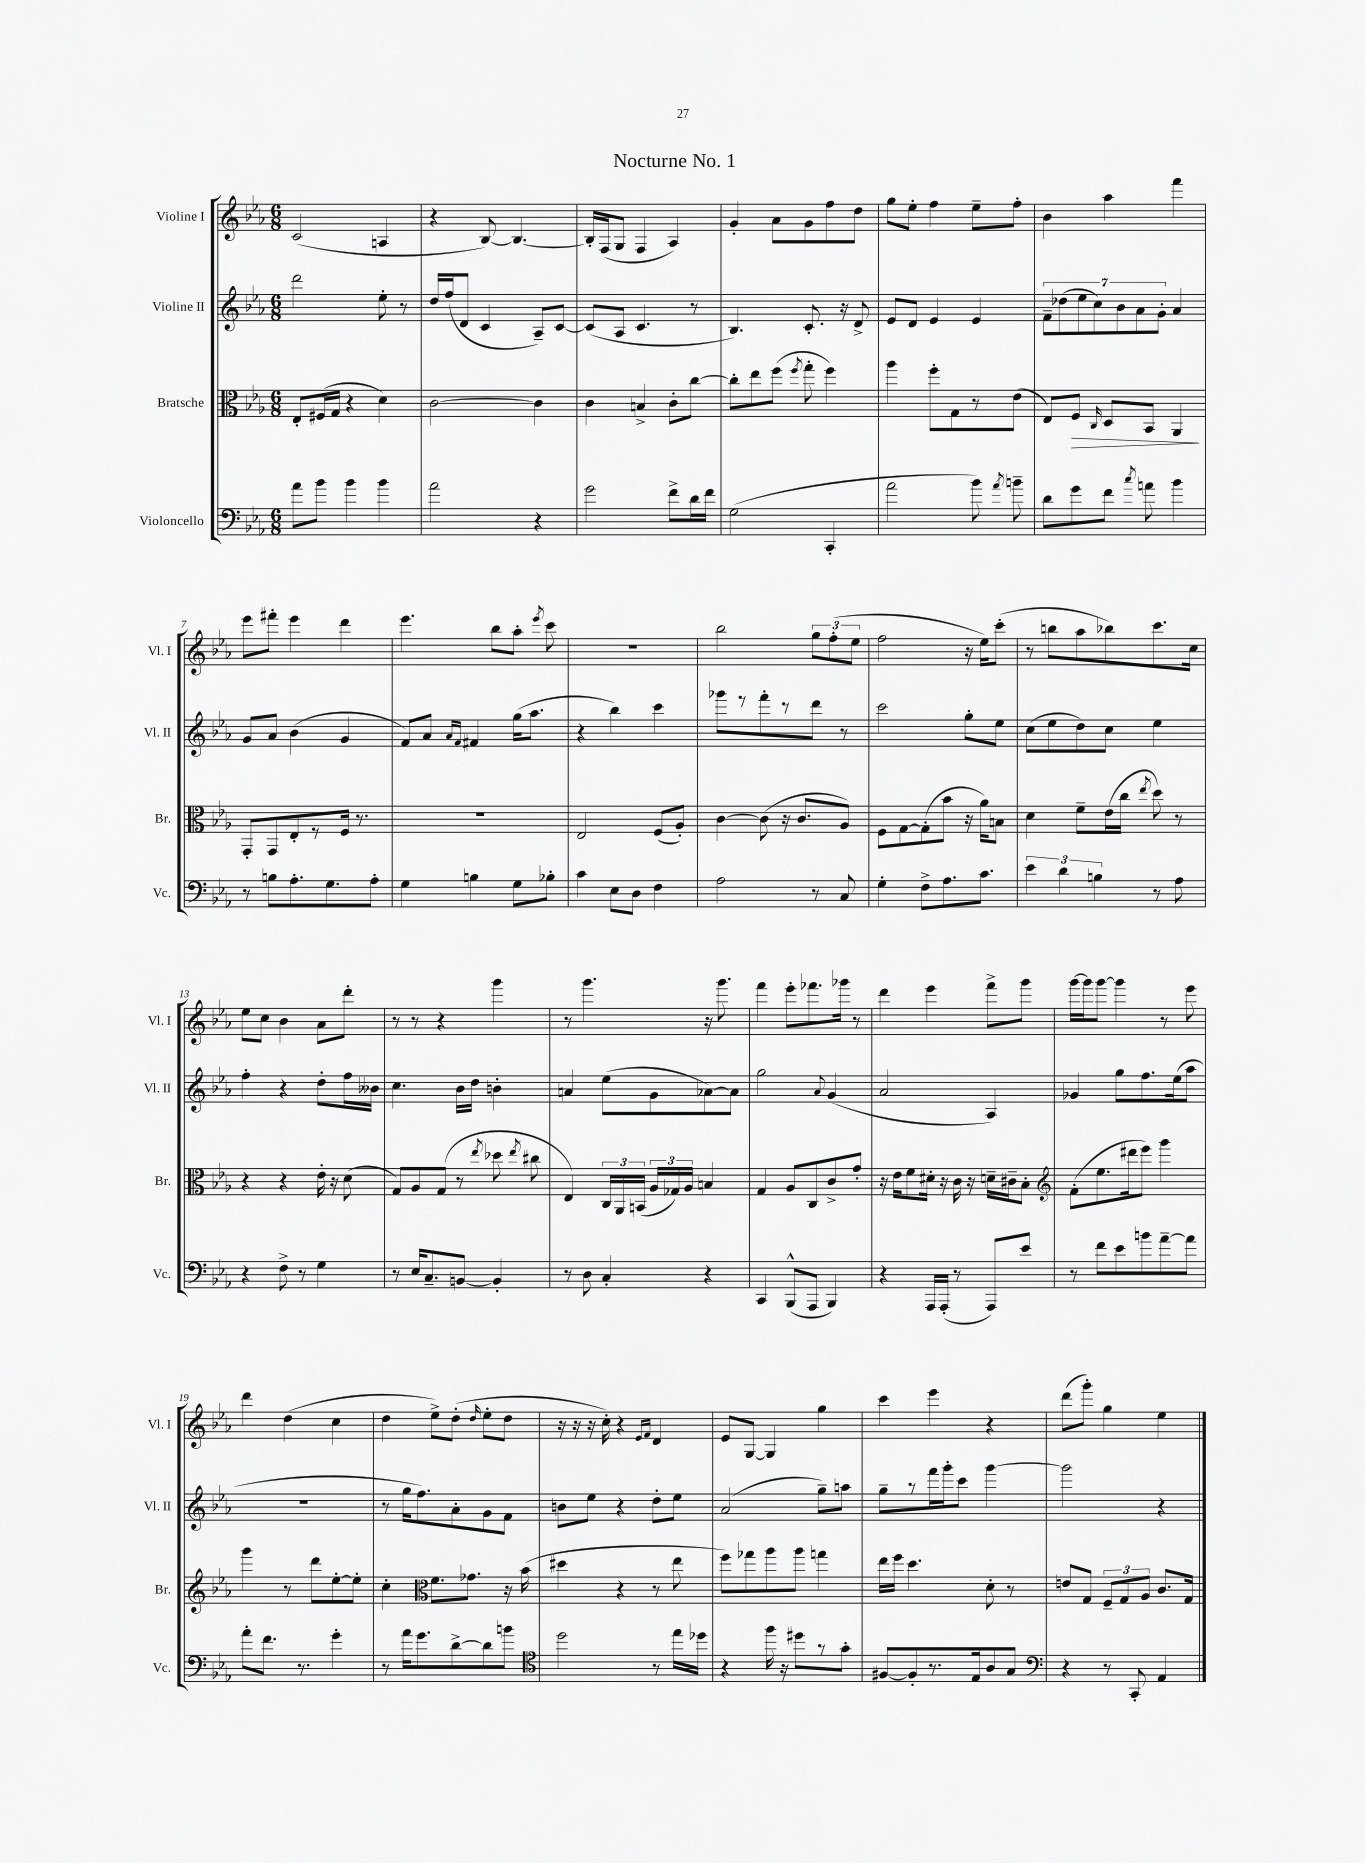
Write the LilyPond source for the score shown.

\header { title = "Nocturne No. 1" }
<<
\new StaffGroup <<
\new Staff = "s0" \with { instrumentName = "Violine I" shortInstrumentName = "Vl. I" } {
    \clef treble \key ees \major \numericTimeSignature \time 6/8
    \autoBeamOff c'2( a4 |
    r4 bes8~) bes4.~ |
    bes16[-. f16( g8] f4 aes4) |
    g'4-. aes'8[ g'8 f''8 d''8] |
    g''8[ ees''8]-. f''4 ees''8[-- f''8]-. |
    bes'4 aes''4 f'''4 |
    ees'''8[ fis'''8]-. ees'''4 d'''4 |
    ees'''4. bes''8[ aes''8]-. \acciaccatura { ees'''8 } c'''8 |
    R2. |
    bes''2 \tuplet 3/2 { g''8[ f''8-.( ees''8] } |
    f''2 r16 ees''16[) c'''8]-.( |
    r8 b''8[ aes''8 bes''8) c'''8. c''16] |
    ees''8[ c''8] bes'4 aes'8[ d'''8]-. |
    r8 r8 r4 g'''4 |
    r8 g'''4. r16 g'''8. |
    f'''4 ees'''8[-. fes'''8. ges'''16] r8 |
    d'''4 ees'''4 f'''8[-> g'''8] |
    g'''16[~ g'''16 g'''8]~ g'''4 r8 ees'''8 |
    d'''4 d''4( c''4 |
    d''4 ees''8[->) d''8]-.( \grace { d''16 } ees''8[-. d''8] |
    r16 r16 r16 c''16-.) r4 \grace { ees'16[ f'16] } d'4 |
    ees'8[ g8]~ g4 g''4 |
    c'''4 ees'''4 r4 |
    d'''8[( g'''8]-.) g''4 ees''4 \bar "|." |
}
\new Staff = "s1" \with { instrumentName = "Violine II" shortInstrumentName = "Vl. II" } {
    \clef treble \key ees \major \numericTimeSignature \time 6/8
    \autoBeamOff d'''2 ees''8-. r8 |
    d''16[ f''16( d'8] c'4 aes8[--) c'8]~ |
    c'8[( aes8] c'4. r8 |
    bes4.) c'8.-. r16 d'8-> |
    ees'8[ d'8] ees'4 ees'4 |
    \tuplet 7/4 { f'8[-- des''8( ees''8 c''8) bes'8 aes'8 g'8]-. } aes'4 |
    g'8[ aes'8] bes'4( g'4 |
    f'8[) aes'8] \grace { aes'16[ f'16] } fis'4 g''16[( aes''8.] |
    r4 bes''4) c'''4 |
    ges'''8[ r8 f'''8-. r8 d'''8] r8 |
    c'''2 g''8[-. ees''8] |
    c''8[( ees''8 d''8) c''8] ees''4 |
    f''4-. r4 d''8[-. f''16 beses'16] |
    c''4. bes'16[ d''16] b'4-. |
    a'4 ees''8[( g'8 aes'8~) aes'8] |
    g''2 \appoggiatura { aes'8 } g'4( |
    aes'2 aes4) |
    ges'4 g''8[ f''8. ees''16( aes''8] |
    R2. |
    r8 g''16[ f''8.) aes'8-. g'8 f'8] |
    b'8[ ees''8] r4 d''8[-. ees''8] |
    aes'2( g''8[--) a''8] |
    g''8[-- r8 f'''16 g'''16-. c'''8] g'''4~ |
    g'''2 r4 \bar "|." |
}
\new Staff = "s2" \with { instrumentName = "Bratsche" shortInstrumentName = "Br." } {
    \clef alto \key ees \major \numericTimeSignature \time 6/8
    \autoBeamOff ees8[-. fis16( g16] r4 d'4) |
    c'2~ c'4 |
    c'4 b4-> c'8[-. c''8]~ |
    c''8[-. ees''8 f''8]( \acciaccatura { f''8 } g''8-. f''4) |
    aes''4 f''8[-. g8 r8 ees'8]( |
    ees8[) f8]\> \grace { c16 } d8[ bes,8] aes,4\! |
    g,8[-. g,8 ees8-. r8 f16] r8. |
    R2. |
    ees2 f8[( aes8]-.) |
    c'4~ c'8( r16 c'8.[ aes8]) |
    f8[ g8~ g8-.( bes'8] r16 aes'16[) b8] |
    d'4 f'8[-- ees'16( c''16] \acciaccatura { ees''8 } d''8) r8 |
    r4 r4 ees'16-. r16 d'8( |
    g8[) aes8 g8]( r8 \acciaccatura { ees''8 } des''8 \acciaccatura { ees''8 } cis''8 |
    ees4) \tuplet 3/2 { c16[ aes,16 b,16]( } \tuplet 3/2 { aes16[ ges16) aes16] } b4 |
    g4 aes8[ c8 c'8-> g'8]-. |
    r16 ees'16[ f'8 dis'16]-. r16 c'16 r16 d'16[-- cis'16-- bes8]-. |
    \clef treble f'8[-.( ees''8. dis'''16 ees'''8]) g'''4 |
    g'''4 r8 d'''8[ ees''8~-. ees''8]-. |
    c''4-. \clef alto f'8.[ ges'8.] r16 bes'16( |
    dis''4 r4 r8 ees''8 |
    f''8[) ges''8 aes''8 aes''8] g''4 |
    ees''16[ f''16] d''4. d'8-. r8 |
    e'8[ g8] \tuplet 3/2 { f8[-- g8 aes8] } c'8.[ g16] \bar "|." |
}
\new Staff = "s3" \with { instrumentName = "Violoncello" shortInstrumentName = "Vc." } {
    \clef bass \key ees \major \numericTimeSignature \time 6/8
    \autoBeamOff aes'8[ bes'8] bes'4 bes'4 |
    aes'2 r4 |
    g'2 f'8[-> d'16 f'16] |
    g2( c,4-. |
    aes'2 bes'8) \acciaccatura { aes'8 } b'8-- |
    d'8[ g'8 f'8] \acciaccatura { c''8 } a'8 bes'4 |
    r8 b8[ aes8.-. g8. aes8]-. |
    g4 b4 g8[ bes8]-. |
    c'4 ees8[ d8] f4 |
    aes2 r8 c8 |
    g4-. f8[-> aes8. c'8.] |
    \tuplet 3/2 { ees'4 d'4 b4 } r8 aes8 |
    r4 f8-> r8 g4 |
    r8 ees16[ c8.-- b,8]~ b,4-. |
    r8 d8 c4-. r4 |
    c,4 bes,,8[-^( aes,,8] bes,,4) |
    r4 aes,,16[ aes,,16]-.( r8 aes,,8[) ees'8] |
    r8 f'8[ ees'8 b'8 aes'8~-- aes'8] |
    aes'8[-. f'8.] r8. g'4-. |
    r8 aes'16[ g'8. d'8~-> d'8 b'8] |
    \clef tenor d''2 r8 ees''16[ des''16] |
    r4 f''16 r16 dis''8[ r8 g'8]-. |
    fis8[~ fis8-. r8. ees16 aes8 g8] |
    \clef bass r4 r8 c,8-. aes,4 \bar "|." |
}
>>
>>
